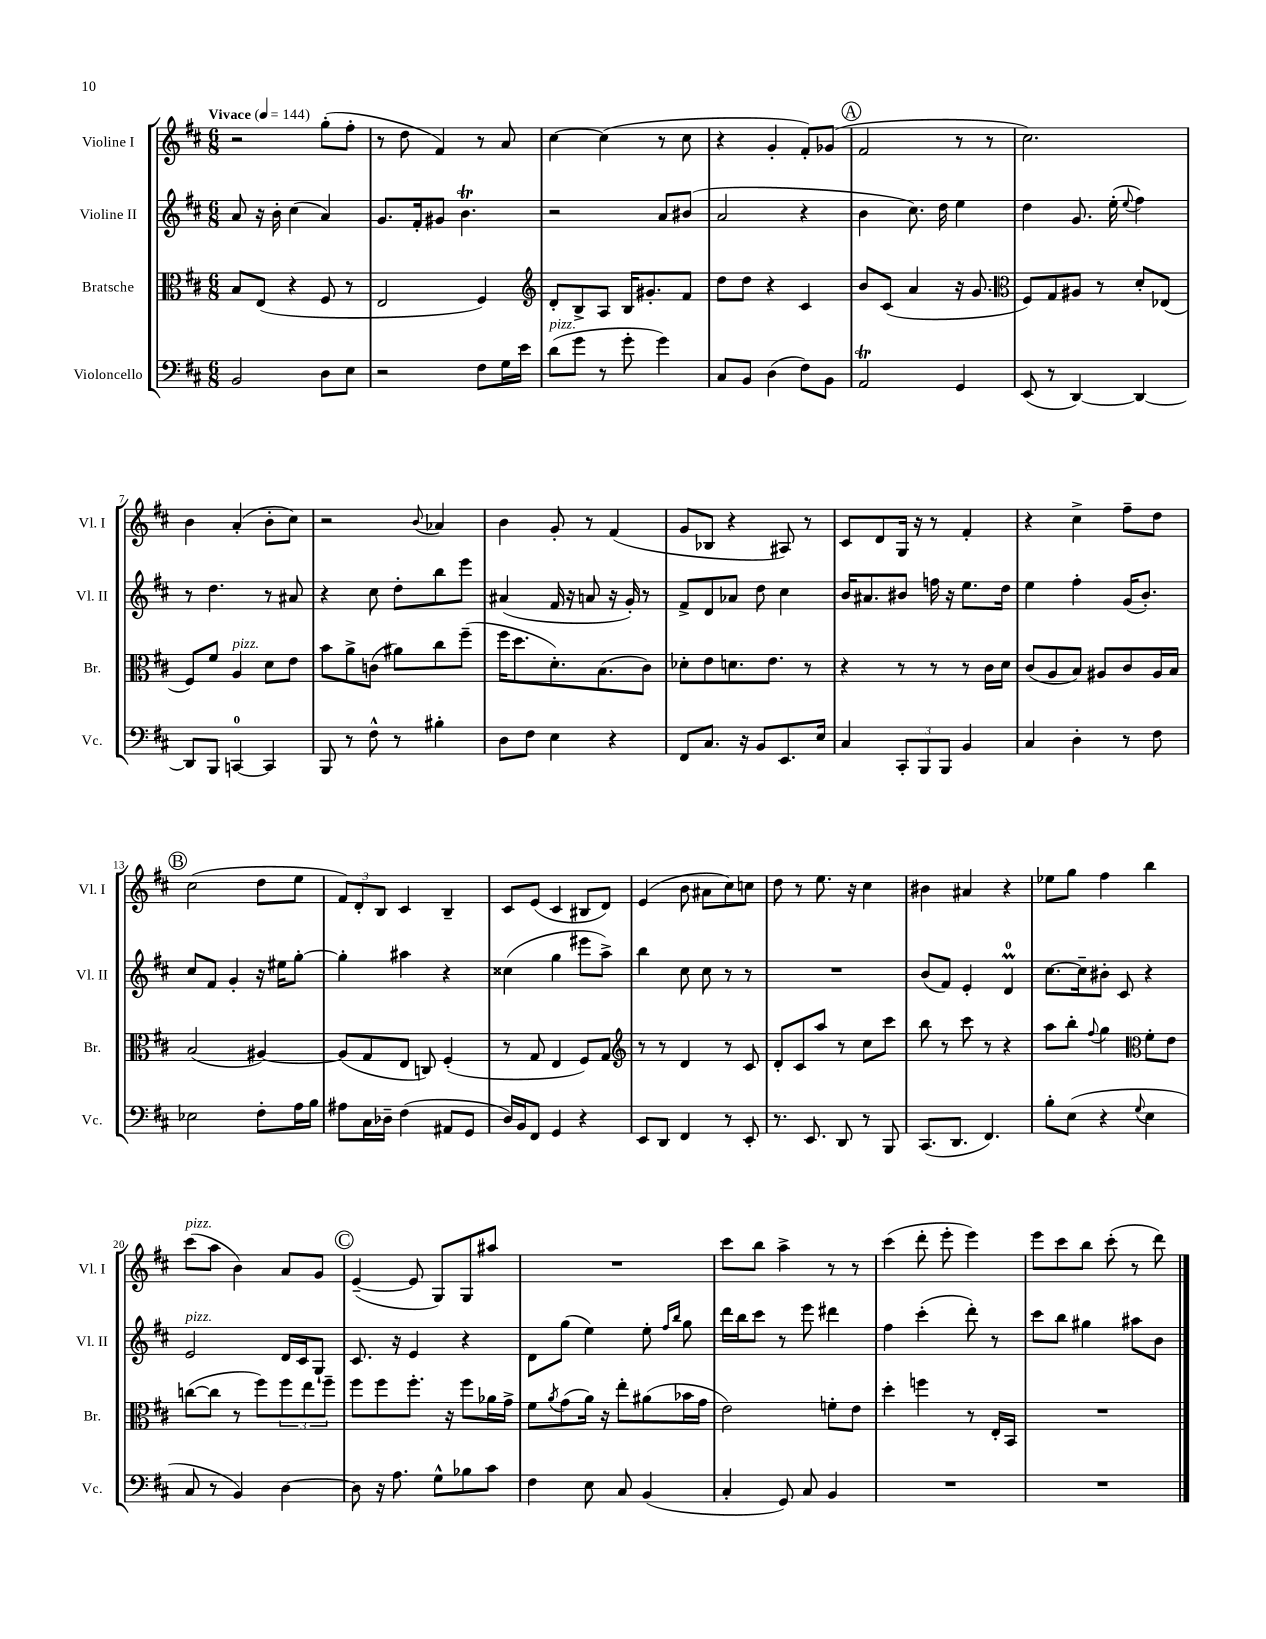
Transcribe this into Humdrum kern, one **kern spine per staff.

**kern	**kern	**kern	**kern
*staff4	*staff3	*staff2	*staff1
*clefF4	*clefC3	*clefG2	*clefG2
*k[f#c#]	*k[f#c#]	*k[f#c#]	*k[f#c#]
*M6/8	*M6/8	*M6/8	*M6/8
*MM144	*MM144	*MM144	*MM144
2BB	8B	8a	2r
.	(8E	16r	.
.	.	16b'	.
.	4r	(4cc#	.
8D	8F#	4a)	(8gg'
8E	8r	.	8ff#'
=	=	=	=
2r	2E	8.g	8r
.	.	.	8dd
.	.	16f#'	.
.	.	8g#	4f#)
.	.	4.b	.
8F#	4F#)	.	8r
16G	.	.	8a
16e	.	.	.
=	=	=	=
*	*clefG2	*	*
(8d	8d'	2r	[4cc#
8g	8B^	.	.
8r	8A	.	(4cc#]
8g'	16B	.	.
.	8.g#'	.	.
4g)	.	8a	8r
.	8f#	(8b#	8cc#
=	=	=	=
8C#	8dd	2a	4r
8BB	8dd	.	.
(4D	4r	.	4g'
8F#)	4c#	4r	8f#')
8BB	.	.	(8g-
=	=	=	=
2AA	8b	4b	2f#
.	(8c#	.	.
.	4a	8.cc#)	.
.	.	16dd	.
4GG	16r	4ee	8r
.	8.g	.	.
.	.	.	8r
=	=	=	=
*	*clefC3	*	*
(8EE	8F#)	4dd	2.cc#)
8r	8G	.	.
[4DD)	8A#	8.g	.
.	8r	.	.
.	.	(16ee'	.
.	.	8qqee	.
4DD_	8d'	4ff#)	.
.	(8E-	.	.
=	=	=	=
8DD]	8F#)	8r	4b
8BBB	8f#	4.dd	.
[4CC	4A	.	(4a'
4CC]	8d	8r	8b'
.	8e	8a#	8cc#)
=	=	=	=
8BBB	8b	4r	2r
8r	8a^	.	.
8F#^^	(8c	8cc#	.
8r	8a#)	8dd'	.
.	.	.	8qqb
4B#'	8cc#	8bb	4a-
.	(8ff#~	8eee	.
=	=	=	=
8D	16ff#	(4a#	4b
.	8.dd	.	.
8F#	.	.	.
4E	8.d')	16f#	8g'
.	.	16r	.
.	.	8a	8r
.	(8.B	.	.
4r	.	16r	(4f#
.	.	16g')	.
.	8c#)	8r	.
=	=	=	=
8FF#	8d-'	8f#^	8g
8.C#	8e	8d	8B-
.	8.d	8a-	4r
16r	.	.	.
8BB	.	8dd	.
.	8.e	.	.
8.EE	.	4cc#	8A#)
.	8r	.	8r
16E	.	.	.
=	=	=	=
4C#	4r	16b	8c#
.	.	8.a#	.
.	.	.	8d
12CC#'	8r	8b#	16G
.	.	.	16r
12BBB	.	.	.
.	8r	16ff	8r
12BBB	.	.	.
.	.	16r	.
4BB	8r	8.ee	4f#'
.	16c#	.	.
.	16d	16dd	.
=	=	=	=
4C#	(8c#	4ee	4r
.	8A	.	.
4D'	8B)	4ff#'	4cc#^
.	8A#	.	.
8r	8c#	(16g	8ff#~
.	.	8.b')	.
8F#	16A#	.	8dd
.	16B	.	.
=	=	=	=
2E-	(2B	8cc#	(2cc#
.	.	8f#	.
.	.	4g'	.
8F#'	[4A#)	16r	8dd
.	.	16ee#	.
16A	.	[8gg'	8ee
16B	.	.	.
=	=	=	=
8A#	(8A#]	4gg']	12f#)
.	.	.	12d'
16C#	8G	.	.
.	.	.	12B
16D-~	.	.	.
(4F#	8E	4aa#	4c#
.	8C)	.	.
8AA#	(4F#'	4r	4B~
8GG	.	.	.
=	=	=	=
16D)	8r	(4cc##	8c#
16BB	.	.	.
8FF#	8G	.	(8e
4GG	4E	4gg	4c#
4r	8F#)	8eee#	8B#
.	8G	8aa^)	8d)
=	=	=	=
*	*clefG2	*	*
8EE	8r	4bb	(4e
8DD	8r	.	.
4FF#	4d	8cc#	8b
.	.	8cc#	8a#
8r	8r	8r	8cc#)
8EE'	8c#	8r	8cc
=	=	=	=
8.r	8d'	2.r	8dd
.	8c#	.	8r
8.EE	.	.	.
.	8aa	.	8.ee
8DD	8r	.	.
.	.	.	16r
8r	8cc#	.	4cc#
8BBB	8ccc#	.	.
=	=	=	=
(8.CC#	8bb	(8b	4b#
.	8r	8f#)	.
8.DD	.	.	.
.	8ccc#	4e'	4a#
4.FF#)	8r	.	.
.	4r	4d	4r
=	=	=	=
8B'	8aa	[8.cc#	8ee-
(8E	8bb'	.	8gg
.	.	16cc#~]	.
.	8qqff#	.	.
4r	4gg	8b#'	4ff#
.	.	8c#	.
*	*clefC3	*	*
8qqG	.	.	.
4E	8f#'	4r	4bb
.	8e	.	.
=	=	=	=
8C#	([8cc	2e	(8ccc#
8r	8cc]	.	8aa
4BB)	8r	.	4b)
.	8ff#)	.	.
[4D	12ff#	16d	8a
.	.	16c#	.
.	12ee	.	.
.	.	8G`	8g
.	12ff#~	.	.
=	=	=	=
8D]	8ff#	8.c#	([4e~
16r	8ff#	.	.
8.A	.	16r	.
.	8.ff#'	4e	8e]
8G^^	.	.	8G)
.	16r	.	.
8B-	8ff#	4r	8G
8c#	16a-	.	8aa#
.	16g^	.	.
=	=	=	=
4F#	8f#	8d	2.r
.	8qa	.	.
.	(8g	(8gg	.
8E	16a)	4ee)	.
.	16r	.	.
8C#	8ee'	.	.
(4BB	(8a#	8ee'	.
.	.	16qqff#	.
.	.	16qqbb	.
.	16b-	8gg	.
.	16g	.	.
=	=	=	=
4C#'	2e)	16ddd	8ccc#
.	.	16bb	.
.	.	8ccc#	8bb
8GG)	.	8r	4aa^
8C#	.	8eee	.
4BB	8f'	4ddd#	8r
.	8e	.	8r
=	=	=	=
2.r	4dd'	4ff#	(4ccc#
.	4ff	(4ccc#'	8ddd'
.	.	.	8eee'
.	8r	8ddd')	4eee)
.	16E'	8r	.
.	16BB	.	.
=	=	=	=
2.r	2.r	8ccc#	8eee
.	.	8bb	8ccc#
.	.	4gg#	8bb
.	.	.	(8ccc#'
.	.	8aa#	8r
.	.	8b	8ddd)
==	==	==	==
*-	*-	*-	*-
